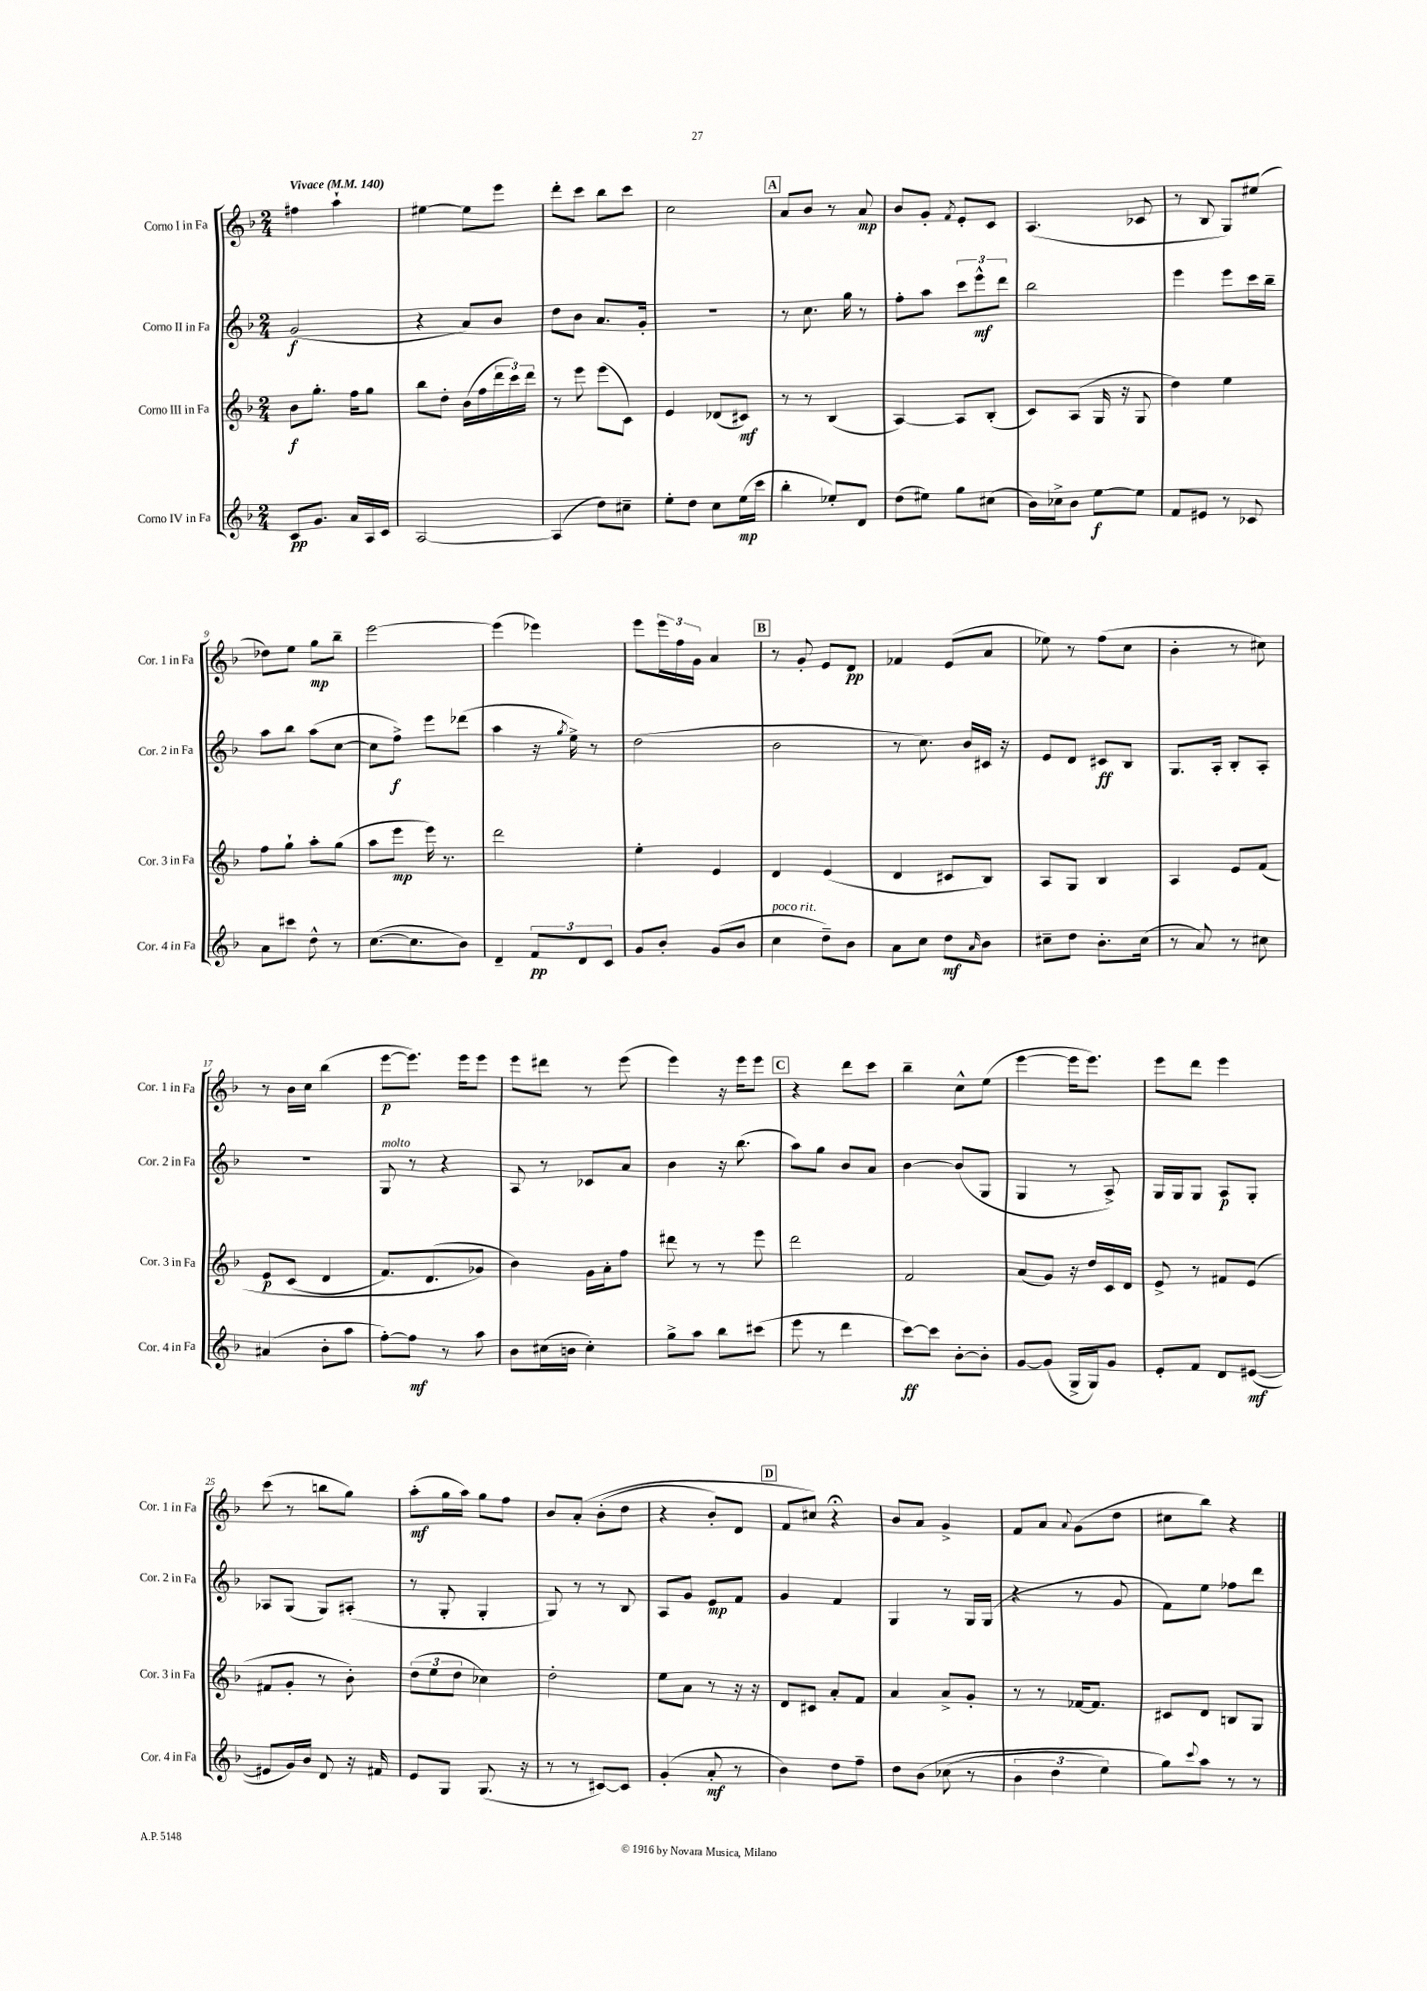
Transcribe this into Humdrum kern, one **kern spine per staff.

**kern	**dynam	**kern	**dynam	**kern	**dynam	**kern	**dynam
*part4	*part4	*part3	*part3	*part2	*part2	*part1	*part1
*staff4	*staff4	*staff3	*staff3	*staff2	*staff2	*staff1	*staff1
*I"Corno IV in Fa	*	*I"Corno III in Fa	*	*I"Corno II in Fa	*	*I"Corno I in Fa	*
*I'Cor. 4 in Fa	*	*I'Cor. 3 in Fa	*	*I'Cor. 2 in Fa	*	*I'Cor. 1 in Fa	*
*clefG2	*	*clefG2	*	*clefG2	*	*clefG2	*
*k[b-]	*	*k[b-]	*	*k[b-]	*	*k[b-]	*
*M2/4	*	*M2/4	*	*M2/4	*	*M2/4	*
*MM140	*	*MM140	*	*MM140	*	*MM140	*
=1	=1	=1	=1	=1	=1	=1	=1
!	!	!	!	!	!	!LO:TX:a:B:t=Vivace	!
8c/L	pp	8b-\L	f	(2g/	f	4ff#X\	.
8.g/J	.	8.gg'\J	.	.	.	.	.
.	.	.	.	.	.	4aa`\	.
16a/LL	.	16ff\KL	.	.	.	.	.
16A/	.	8gg\J	.	.	.	.	.
16c/JJ	.	.	.	.	.	.	.
=2	=2	=2	=2	=2	=2	=2	=2
[2A/	.	8bb-\L	.	4r	.	[4ee#X\	.
.	.	8dd'\J	.	.	.	.	.
.	.	(16b-\LL	.	8a/L)	.	8ee#\L]	.
.	.	16ff\	.	.	.	.	.
.	.	24ddd\	.	8b-/J	.	8eee\J	.
.	.	24ccc\)	.	.	.	.	.
.	.	24ddd\JJ	.	.	.	.	.
=3	=3	=3	=3	=3	=3	=3	=3
(4A/]	.	8r	.	8dd\L	.	8ddd'\L	.
.	.	8eee\	.	8b-\J	.	8ccc\J	.
8dd\L)	.	(8eee\L	.	8.a/L	.	8bb-\L	.
8cc#X~\J	.	8c\J)	.	.	.	8ccc\J	.
.	.	.	.	16g'/Jk	.	.	.
=4	=4	=4	=4	=4	=4	=4	=4
8ee'\L	.	4e/	.	2r	.	2cc\	.
8dd\J	.	.	.	.	.	.	.
8cc\L	.	(8d-X/L	.	.	.	.	.
(16ee\L	mp	8c#X/J)	mf	.	.	.	.
16ccc\JJ	.	.	.	.	.	.	.
!!LO:REH:place=s1:t=A
=5	=5	=5	=5	=5	=5	=5	=5
4bb-'\	.	8r	.	8r	.	8a/L	.
.	.	8r	.	8.cc\	.	8b-/J	.
8ee-X'/L)	.	(4B-/	.	.	.	8r	.
.	.	.	.	16gg\	.	.	.
8d/J	.	.	.	8r	.	8a/	mp
=6	=6	=6	=6	=6	=6	=6	=6
(8dd\L	.	[4A/)	.	8ff'\L	.	8b-/L	.
8ee#X\J)	.	.	.	8aa\J	.	8g'/J	.
.	.	.	.	.	.	8qf/	.
8gg\L	.	8A/L]	.	12ccc\L	.	8e'/L	.
.	.	.	.	12eee^^\	mf	.	.
(8cc#X\J	.	(8B-'/J	.	.	.	8c/J	.
.	.	.	.	12ddd\J	.	.	.
=7	=7	=7	=7	=7	=7	=7	=7
16b-\LL)	.	8c/L)	.	2bb-\	.	(4.A/	.
16cc-X^\J	.	.	.	.	.	.	.
8b-\J	.	(8A/J	.	.	.	.	.
[8ee\L	f	16G/	.	.	.	.	.
.	.	16r	.	.	.	.	.
8ee\J]	.	8G/	.	.	.	8c-X/	.
=8	=8	=8	=8	=8	=8	=8	=8
8f/L	.	4dd\)	.	4eee\	.	8r	.
8e#X/J	.	.	.	.	.	8B-/	.
8r	.	4ee\	.	8eee\L	.	8G/L)	.
8c-X/	.	.	.	16ccc\L	.	(8ee#X/J	.
.	.	.	.	16bb-~\JJ	.	.	.
!!LO:LB:g=z
=9	=9	=9	=9	=9	=9	=9	=9
8a\L	.	8ff\L	.	8aa\L	.	8dd-X\L)	.
8ccc#X\J	.	8gg`\J	.	8bb-\J	.	8ee\J	.
8dd^^\	.	8aa'\L	.	(8aa\L	.	8gg\L	mp
8r	.	(8gg\J	.	[8cc\J	.	8bb-~\J	.
=10	=10	=10	=10	=10	=10	=10	=10
([8.cc\L	.	8aa\L	.	8cc\L]	.	[2eee\	.
.	.	8eee\J	mp	8ff^\J)	f	.	.
8.cc\]	.	.	.	.	.	.	.
.	.	16eee\)	.	8eee\L	.	.	.
.	.	8.r	.	.	.	.	.
8b-\J)	.	.	.	(8ddd-X\J	.	.	.
=11	=11	=11	=11	=11	=11	=11	=11
4d~/	.	2ddd\	.	4aa\	.	(4eee\]	.
12f/L	pp	.	.	16r	.	4eee-X\)	.
.	.	.	.	8qgg/	.	.	.
.	.	.	.	16ee^\)	.	.	.
12d/	.	.	.	.	.	.	.
.	.	.	.	8r	.	.	.
12c/J	.	.	.	.	.	.	.
=12	=12	=12	=12	=12	=12	=12	=12
8g/L	.	4ee'\	.	(2dd\	.	8eee\L	.
8b-'/J	.	.	.	.	.	24eee\L	.
.	.	.	.	.	.	24ff\	.
.	.	.	.	.	.	24g\JJ	.
(8g/L	.	4e/	.	.	.	4a/	.
8b-/J	.	.	.	.	.	.	.
!!LO:REH:place=s1:t=B
=13	=13	=13	=13	=13	=13	=13	=13
!LO:TX:a:i:t=poco rit.	!	!	!	!	!	!	!
4cc\	.	4d/	.	2b-\	.	8r	.
.	.	.	.	.	.	8g'/	.
8dd~\L)	.	(4e/	.	.	.	8e/L	.
8b-\J	.	.	.	.	.	8d/J	pp
=14	=14	=14	=14	=14	=14	=14	=14
8a\L	.	4d/	.	8r	.	4f-X/	.
8cc\J	.	.	.	8.cc\)	.	.	.
8dd\L	mf	8c#X/L	.	.	.	(8e/L	.
.	.	.	.	16b-/LL	.	.	.
16qqa/	.	.	.	.	.	.	.
8b-\J	.	8B-/J)	.	16c#X/JJ	.	8a/J	.
.	.	.	.	16r	.	.	.
=15	=15	=15	=15	=15	=15	=15	=15
8cc#X~\L	.	8A/L	.	8e/L	.	8ee-X\)	.
8dd\J	.	8G/J	.	8d/J	.	8r	.
8.b-'\L	.	4B-/	.	8c#X/L	ff	(8ff\L	.
.	.	.	.	8B-/J	.	8cc\J	.
(16cc#\Jk	.	.	.	.	.	.	.
=16	=16	=16	=16	=16	=16	=16	=16
8r	.	4A/	.	8.G/L	.	4b-'\	.
8a/)	.	.	.	.	.	.	.
.	.	.	.	16A'/Jk	.	.	.
8r	.	8e/L	.	8B-'/L	.	8r	.
8cc#X\	.	(8f/J	.	8A'/J	.	8cc#X\)	.
!!LO:LB:g=z
=17	=17	=17	=17	=17	=17	=17	=17
(4a#X/	.	8e/L	p	2r	.	8r	.
.	.	(8c/J	.	.	.	16b-\LL	.
.	.	.	.	.	.	16cc\JJ	.
8b-'\L	.	4d/	.	.	.	(4bb-\	.
8aa\J	.	.	.	.	.	.	.
=18	=18	=18	=18	=18	=18	=18	=18
!	!	!	!	!LO:TX:a:i:t=molto	!	!	!
[8ff'\L)	.	8.f/L)	.	8G/	.	[8eee\L	p
8ff\J]	mf	.	.	8r	.	8.eee\J])	.
.	.	(8.d/	.	.	.	.	.
8r	.	.	.	4r	.	.	.
.	.	.	.	.	.	16eee\KL	.
8aa\	.	8g-X/J)	.	.	.	8eee\J	.
=19	=19	=19	=19	=19	=19	=19	=19
8b-\L	.	4b-\)	.	8A/	.	8eee\L	.
(16cc#X\L	.	.	.	8r	.	8ddd#X\J	.
16bn\JJ	.	.	.	.	.	.	.
4cc#'\)	.	16g\LL	.	8c-X/L	.	8r	.
.	.	16a'\J	.	.	.	.	.
.	.	8ff\J	.	8a/J	.	(8eee\	.
=20	=20	=20	=20	=20	=20	=20	=20
8gg^\L	.	8ddd#X\	.	4b-\	.	4eee\)	.
8aa\J	.	8r	.	.	.	.	.
8bb-\L	.	8r	.	16r	.	16r	.
.	.	.	.	(8.bb-\	.	16eee\KL	.
(8ccc#X\J	.	8eee\	.	.	.	8eee\J	.
!!LO:REH:place=s1:t=C
=21	=21	=21	=21	=21	=21	=21	=21
8eee\	.	2ddd\	.	8aa\L)	.	4r	.
8r	.	.	.	8gg\J	.	.	.
4ddd\	.	.	.	8b-/L	.	8ddd\L	.
.	.	.	.	8a/J	.	8ccc\J	.
=22	=22	=22	=22	=22	=22	=22	=22
[8ccc\L)	ff	2f/	.	[4b-\	.	4bb-~\	.
8ccc\J]	.	.	.	.	.	.	.
[8b-'\L	.	.	.	(8b-/L]	.	8cc^^\L	.
8b-'\J]	.	.	.	8G/J	.	(8ee\J	.
=23	=23	=23	=23	=23	=23	=23	=23
[8g/L	.	(8a/L	.	4G/	.	[4eee\	.
(8g/J]	.	8g/J)	.	.	.	.	.
16G^/LL	.	16r	.	8r	.	16eee\KL]	.
16G/J)	.	16dd/LL	.	.	.	8.eee\J)	.
8g/J	.	16c/	.	8A^/)	.	.	.
.	.	16d/JJ	.	.	.	.	.
=24	=24	=24	=24	=24	=24	=24	=24
8e'/L	.	8e^/	.	16G/LL	.	8eee\L	.
.	.	.	.	16G/J	.	.	.
8f/J	.	8r	.	8G/J	.	8ddd\J	.
8d/L	.	8f#X/L	.	8A/L	p	4eee\	.
([8e#X/J	mf	(8e/J	.	8G'/J	.	.	.
!!LO:LB:g=z
=25	=25	=25	=25	=25	=25	=25	=25
8e#X/L]	.	8f#X/L	.	8A-X/L	.	(8ccc\	.
16g/L)	.	8g'/J	.	(8G/J	.	8r	.
16b-/JJ	.	.	.	.	.	.	.
8d/	.	8r	.	8G/L)	.	8bbn\L	.
16r	.	8b-'\)	.	(8A#X'/J	.	8gg\J)	.
16f#X/	.	.	.	.	.	.	.
=26	=26	=26	=26	=26	=26	=26	=26
8e/L	.	(12dd\L	.	8r	.	(8aa'\L	mf
.	.	12ee\	.	.	.	.	.
8G/J	.	.	.	8G'/	.	16gg\L	.
.	.	12dd\J	.	.	.	.	.
.	.	.	.	.	.	16aa\JJ)	.
(8.G/	.	4cc-X\)	.	4G'/	.	8gg\L	.
.	.	.	.	.	.	8ff\J	.
16r	.	.	.	.	.	.	.
=27	=27	=27	=27	=27	=27	=27	=27
8r	.	2dd'\	.	8G/)	.	8b-/L	.
8r	.	.	.	8r	.	(8a'/J	.
[8c#X/L)	.	.	.	8r	.	(8b-'\L	.
8c#/J]	.	.	.	8B-/	.	8dd\J	.
=28	=28	=28	=28	=28	=28	=28	=28
(4g'/	.	8ee\L	.	8A/L	.	4r	.
.	.	8a\J	.	8g/J	.	.	.
8a'/	mf	8r	.	8e/L	mp	8b-'/L)	.
8r	.	16r	.	8f/J	.	8d/J	.
.	.	16r	.	.	.	.	.
!!LO:REH:place=s1:t=D
=29	=29	=29	=29	=29	=29	=29	=29
4b-\)	.	8d/L	.	4g/	.	8f/L	.
.	.	8c#X/J	.	.	.	8cc#X/J)	.
8dd\L	.	8a'/L	.	4f/	.	4r;<	.
8ff~\J	.	8f/J	.	.	.	.	.
=30	=30	=30	=30	=30	=30	=30	=30
8dd\L	.	4a/	.	4G/	.	8b-/L	.
(8b-\J	.	.	.	.	.	8a/J	.
(8cc-X\	.	8a^/L	.	8r	.	4g^/	.
8r	.	8g'/J	.	16G/LL	.	.	.
.	.	.	.	(16G/JJ	.	.	.
=31	=31	=31	=31	=31	=31	=31	=31
6b-\	.	8r	.	4r	.	8f/L	.
.	.	8r	.	.	.	8a/J	.
6dd\	.	.	.	.	.	.	.
.	.	.	.	.	.	8qqa/	.
.	.	[16f-X/KL	.	8r	.	(8g\L	.
.	.	8.f-/J]	.	.	.	.	.
6ee\)	.	.	.	.	.	.	.
.	.	.	.	8g/	.	8dd\J	.
=32	=32	=32	=32	=32	=32	=32	=32
8gg\L)	.	8c#X/L	.	8f\L)	.	8cc#X\L	.
8qqccc/	.	.	.	.	.	.	.
8aa\J	.	8d/J	.	8ee\J	.	8bb-\J)	.
8r	.	8Bn/L	.	8ff-X\L	.	4r	.
8r	.	8G/J	.	8ddd\J	.	.	.
==	==	==	==	==	==	==	==
*-	*-	*-	*-	*-	*-	*-	*-
